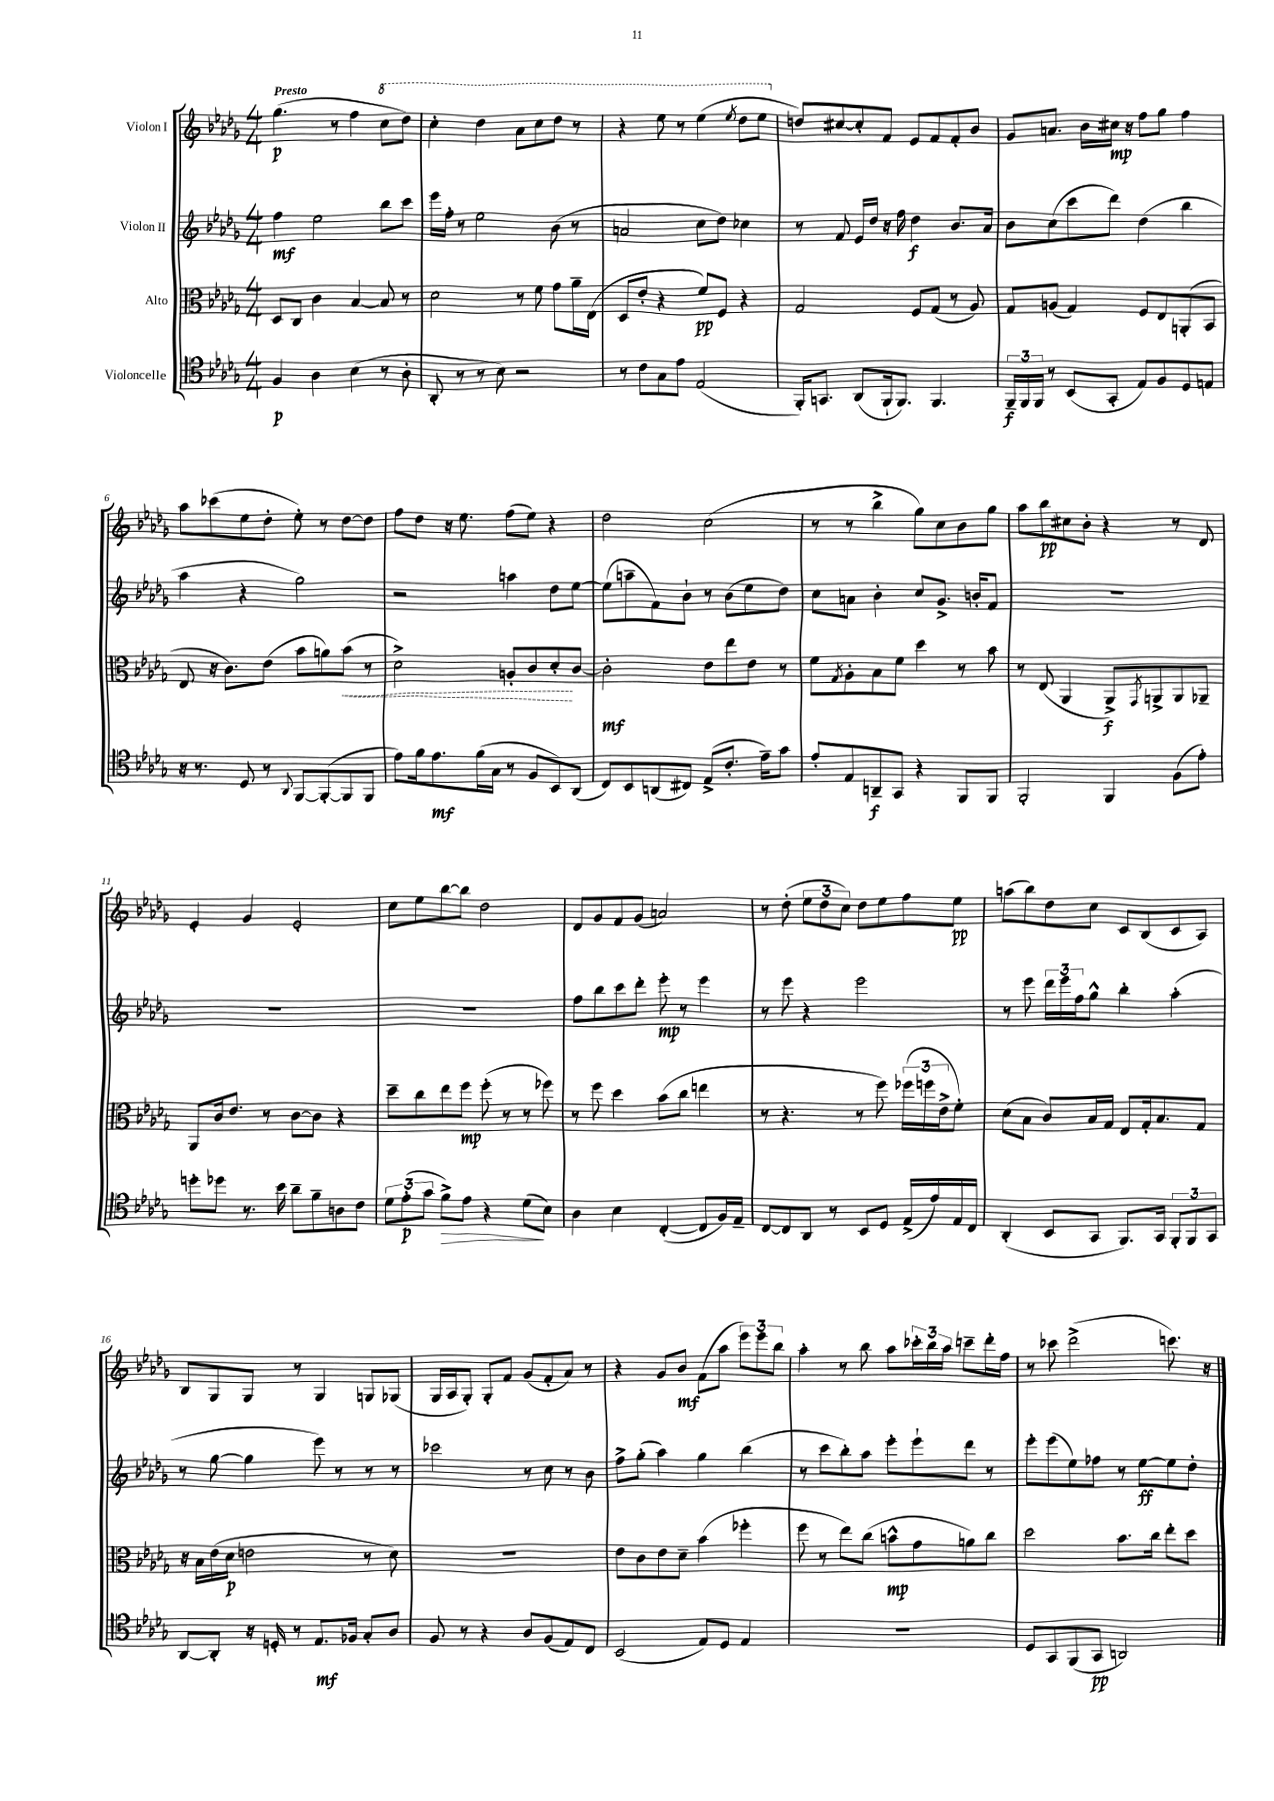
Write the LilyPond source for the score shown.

<<
\new StaffGroup <<
\new Staff = "s0" \with { instrumentName = "Violon I" } {
    \clef treble \key des \major \numericTimeSignature \time 4/4 \tempo "Presto"
    ges''4.\p( r8 f''4 \ottava #1 c'''8 des'''8) |
    c'''4-. des'''4 aes''8 c'''8 des'''8 r8 |
    r4 ees'''8 r8 ees'''4( \acciaccatura { ees'''8 } des'''8 ees'''8 \ottava #0 |
    d''8) cis''8~ cis''8-. f'8 ees'8 f'8 f'8-. bes'8 |
    ges'8 a'8. bes'16 cis''16\mp r16 f''8 ges''8 f''4 |
    aes''8 ces'''8( ees''8 des''8-. ees''8-.) r8 des''8~ des''8 |
    f''8 des''8 r16 ees''8. f''8( ees''8) r4 |
    des''2 c''2( |
    r8 r8 bes''4-> ges''8) c''8 bes'8 ges''8 |
    aes''8 bes''8\pp cis''8 bes'8-. r4 r8 des'8 |
    ees'4-. ges'4 ees'2-. |
    c''8 ees''8 bes''8~ bes''8 des''2 |
    des'8 ges'8 f'8 ges'8( a'2) |
    r8 des''8-.( \tuplet 3/2 { ees''8 des''8 c''8) } des''8 ees''8 f''8 ees''8\pp |
    a''8( bes''8) des''8 c''8 c'8 bes8( c'8 aes8) |
    bes8 ges8 ges8 r8 ges4 g8 ges8( |
    ges16 aes16 ges8-.) ges8-. f'8 ges'8( f'8-. aes'8) r8 |
    r4 ges'8 bes'8\mf f'8( aes''8 \tuplet 3/2 { ees'''8) ees'''8 bes''8 } |
    aes''4-. r8 bes''8 aes''8 \tuplet 3/2 { ces'''16-. bes''16 aes''16 } c'''8-- des'''16-. f''16 |
    r8 ces'''8 des'''2->( c'''8.) r16 \bar "|." |
}
\new Staff = "s1" \with { instrumentName = "Violon II" } {
    \clef treble \key des \major \numericTimeSignature \time 4/4
    f''4\mf ees''2 bes''8 c'''8 |
    ees'''16 f''16-. r8 ees''2 bes'8( r8 |
    a'2 c''8 des''8) ces''4 |
    r8 f'8 ees'16 des''16 r16 f''16 des''4\f bes'8. aes'16 |
    bes'8 c''8( c'''8 des'''8) des''4( bes''4 |
    aes''4 r4 ges''2) |
    r2 a''4 des''8 ees''8~ |
    ees''8( a''8-- f'8) bes'8-! r8 bes'8( ees''8 des''8) |
    c''8 a'8 bes'4-. c''8 ges'8.-> b'16-. f'8 |
    R1 |
    R1 |
    R1 |
    f''8 bes''8 c'''8 des'''8-. ees'''8-.\mp r8 ees'''4 |
    r8 ees'''8 r4 ees'''2 |
    r8 ees'''8 \tuplet 3/2 { des'''16 ees'''16 f''16 } ges''8-^ bes''4-. aes''4-.( |
    r8 ges''8~ ges''4 ees'''8) r8 r8 r8 |
    ces'''2 r8 c''8 r8 bes'8 |
    f''8-> ges''8-.( aes''4) ges''4 bes''4( |
    r8 c'''8 bes''8-.) aes''8 ees'''8-. ees'''8-! des'''8 r8 |
    ees'''8-. ees'''8( ees''8) fes''8 r8 ees''8~\ff ees''8 des''8-. \bar "|." |
}
\new Staff = "s2" \with { instrumentName = "Alto" } {
    \clef alto \key des \major \numericTimeSignature \time 4/4
    des8 c8 c'4 bes4~ bes8 r8 |
    des'2 r8 f'8 ges'8 aes'16-- ees16( |
    des8 ees'8-. r4 f'8\pp) f8 r4 |
    ges2 f8 ges8( r8 aes8) |
    ges8 a8( ges4) f8 ees8 a,8-.( bes,8 |
    ees8 r16 c'8.) ees'8( bes'8 a'8) \once \override Hairpin.style = #'dashed-line bes'8\<( r8 |
    des'2->) a8-. c'8 des'8-.\! c'8~ |
    c'2-.\mf ees'8 ees''8 ees'8 r8 |
    f'8 \acciaccatura { ges8 } aes8-. bes8 f'8 des''4 r8 bes'8 |
    r8 ees8( aes,4 aes,8->\f) \acciaccatura { ges,8 } a,8-> a,8 aes,8-- |
    aes,8 c'16 ees'8. r8 c'8~ c'8 r4 |
    des''8-- c''8 ees''8 f''8\mp f''8-.( r8 r8 fes''8) |
    r8 f''8 des''4 bes'8( c''8 e''4 |
    r8 r4. r8 f''8) \tuplet 3/2 { fes''16( f''16 ees'16-> } f'8-.) |
    des'8( bes8 c'8) bes16 ges16 ees8 ges16-. bes8. ges8 |
    r16 bes16 ees'16( des'16\p e'2 r8 des'8) |
    R1 |
    ees'8 c'8 ees'8 des'8-- bes'4( fes''4-. |
    f''8 r8 ees''8) c''8( b'8-^\mp ges'8 a'8) c''8 |
    des''2 bes'8. c''16 ees''8-. des''8 \bar "|." |
}
\new Staff = "s3" \with { instrumentName = "Violoncelle" } {
    \clef tenor \key des \major \numericTimeSignature \time 4/4
    f4\p aes4 bes4( r8 aes8-. |
    aes,8-. r8 r8 bes8) r2 |
    r8 c'8 ges8 ees'8 ees2( |
    f,16-.) g,8. aes,8( f,16-! f,8.) f,4. |
    \tuplet 3/2 { f,16--\f f,16 f,16 } r8 bes,8( ges,8-. ees8) f8 des8 e8 |
    r16 r8. des8 r8 \appoggiatura { aes,8 } f,8~ f,8~-.( f,8 f,8 |
    ees'8) f'16 ees'8.\mf f'16( ges16 r8 f8 bes,8) aes,8( |
    c8) bes,8 a,8( cis8) ees8->( c'8.-. ees'16--) ges'8 |
    ees'8-. ees8 a,8--\f ges,8 r4 f,8 f,8 |
    f,2-. f,4 f8( ees'8-.) |
    d''8-. des''8 r8. bes'16 aes'8-- f'8-- a8 c'8 |
    \tuplet 3/2 { des'8 ees'8-.\p( ges'8 } f'8->\>) ees'8 r4 des'8\!( bes8) |
    aes4 bes4 c4~-.( c8 f16) ees16-- |
    c8~ c8 aes,8 r8 bes,8 des8 ees16->( ees'16) ees16 c16 |
    aes,4-.( bes,8 ges,8 f,8.) ges,16 \tuplet 3/2 { f,8-. f,8 ges,8 } |
    aes,8~ aes,8-. r16 d16-. r8 ees8.\mf fes16 ges8-. aes8 |
    f8 r8 r4 aes8 f8( ees8) c8 |
    bes,2( ees8) des8 ees4 |
    R1 |
    des8 ges,8 f,8( ges,8\pp a,2) \bar "|." |
}
>>
>>
